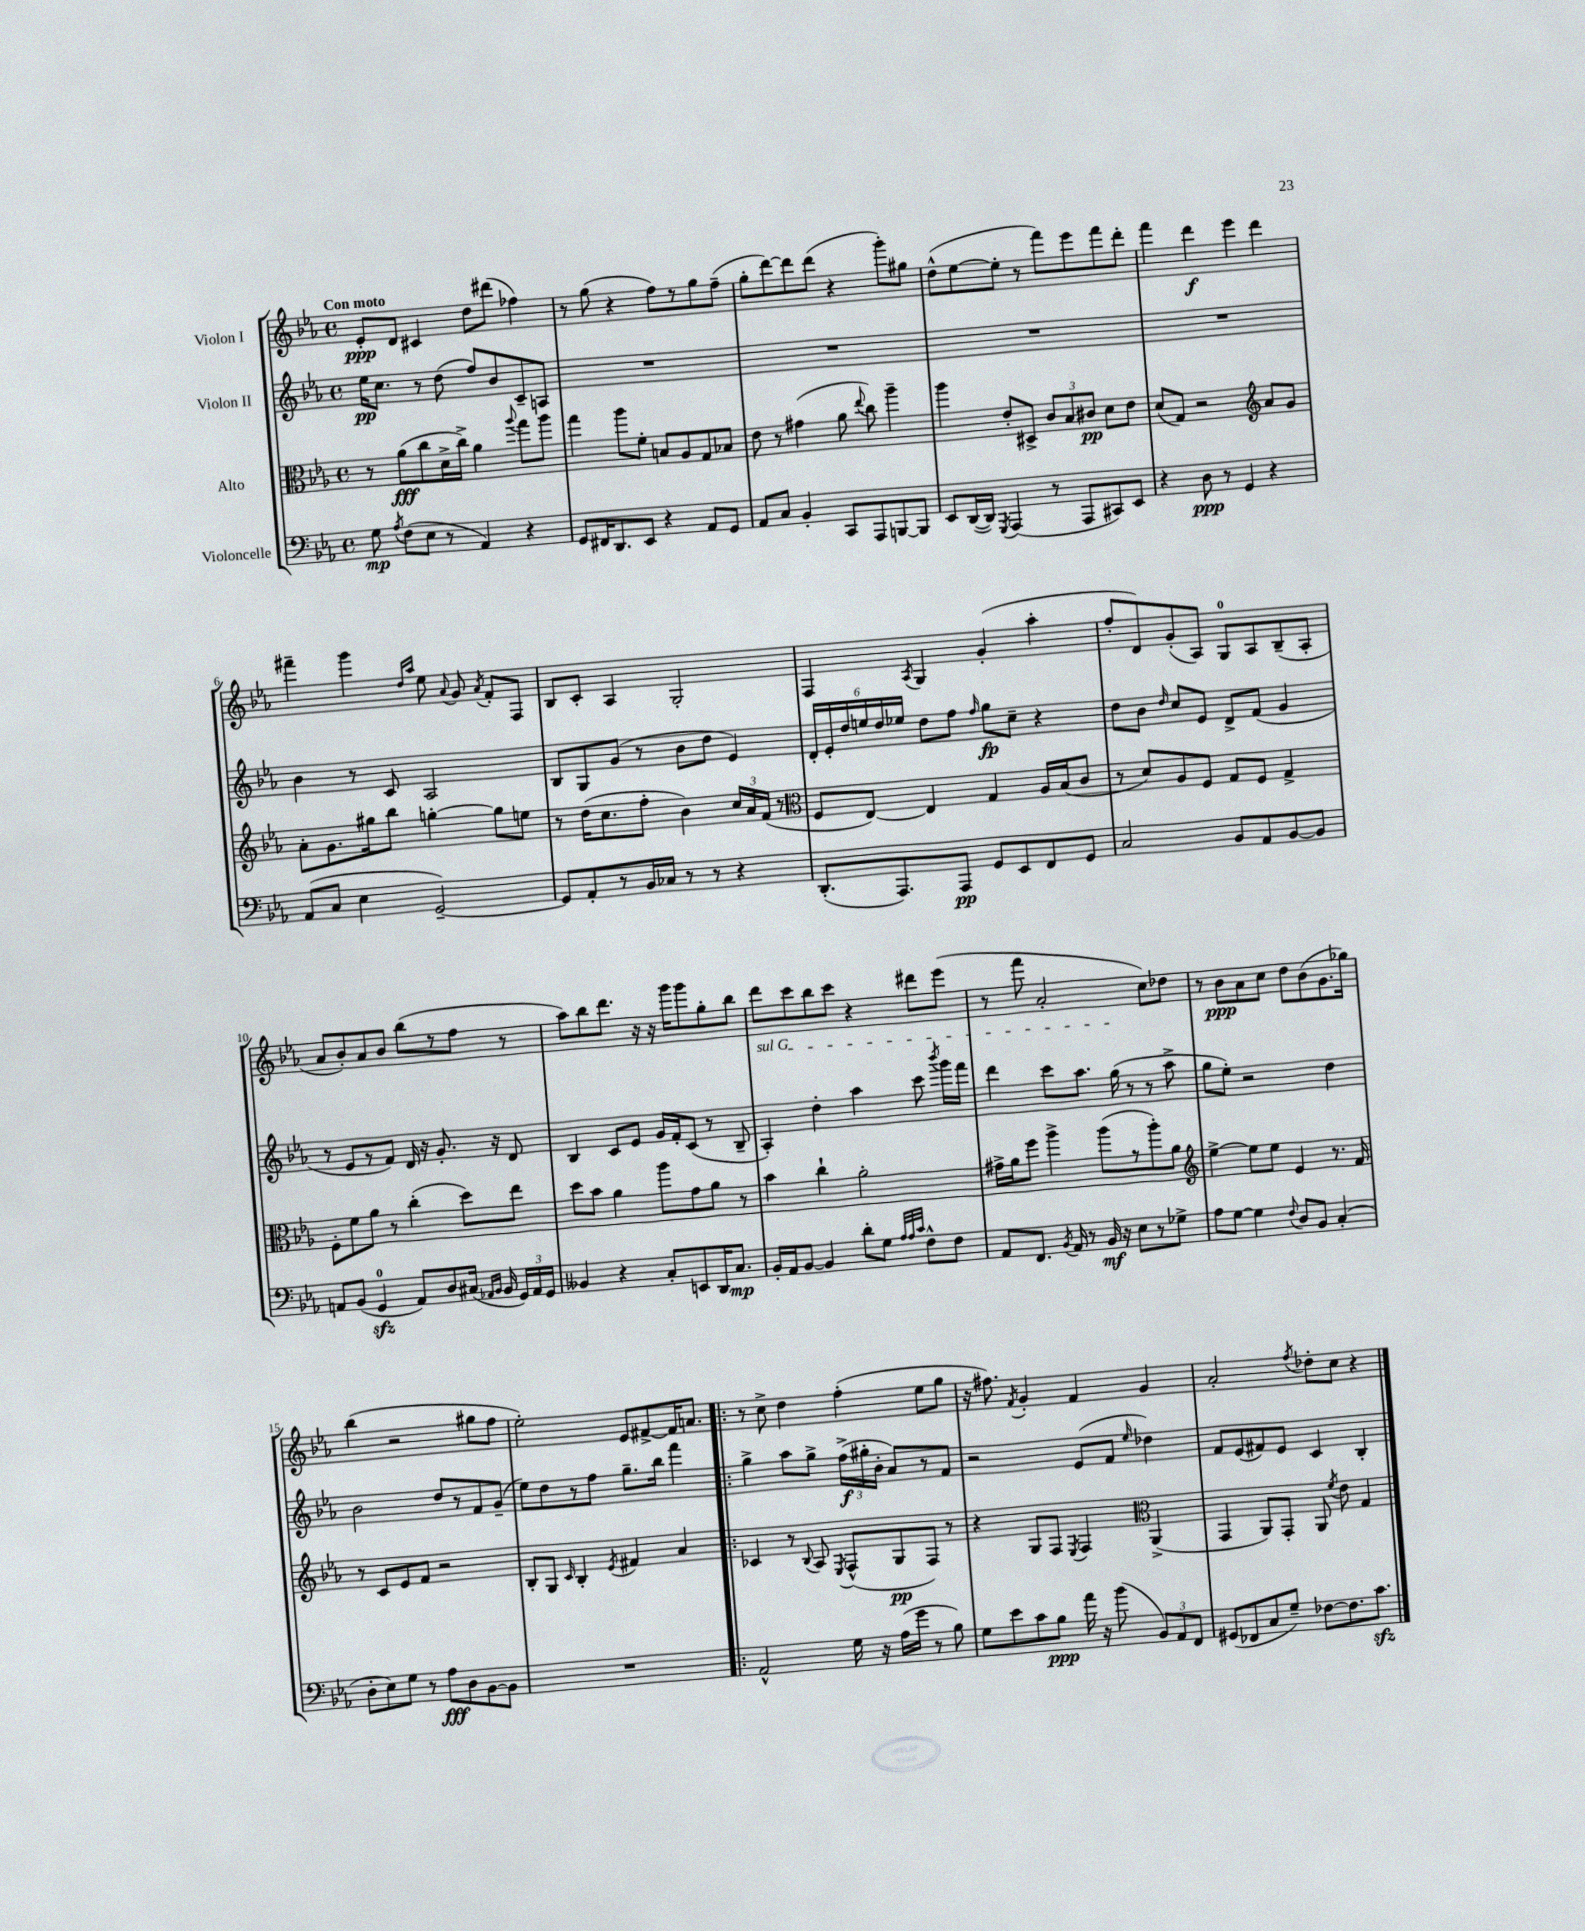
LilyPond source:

<<
\new StaffGroup <<
\new Staff = "s0" \with { instrumentName = "Violon I" } {
    \clef treble \key ees \major \defaultTimeSignature \time 4/4 \tempo "Con moto"
    \autoBeamOff ees'8[-.\ppp d'8] cis'4 d''8[ dis'''8]( fes''4) |
    r8 g''8( r4 f''8[) r8 g''8 f''8]--( |
    g''8[-. d'''8~) d'''8 d'''8]( r4 g'''8[-.) gis''8] |
    d''8[-^( ees''8~ ees''8]-. r8 f'''8[) ees'''8 f'''8 d'''8]-. |
    f'''4 d'''4\f ees'''4 d'''4 |
    fis'''4-- g'''4 \grace { d''16[ aes''16] } ees''8 \appoggiatura { aes'8 } g'8 \acciaccatura { aes'8 } f'8[-. f8] |
    bes8[ c'8]-. aes4 g2-. |
    f4 \acciaccatura { aes8 } g4 g'4-.( aes''4-. |
    f''8[-. d'8) g'8-.( aes8]) g8[-0 aes8 bes8--( aes8]-. |
    aes'8[ bes'8-.) aes'8 bes'8] bes''8[( r8 f''8] r8 |
    aes''8[) bes''8 d'''8.] r16 r16 g'''16[ g'''8 g''8-. bes''8] |
    d'''8[ c'''8 bes''8 c'''8] r4 dis'''8[ ees'''8]( |
    r8 f'''8 aes'2-. c''8[) des''8] |
    r8 bes'8[\ppp aes'8 c''8] d''8[ bes'8( g'8. ges''16]) |
    bes''4( r2 gis''8[ f''8] |
    ees''2-.) ees'8[ fis'8~-> fis'16 a'8.] |
    \bar ".|:" r8 c''8-> d''4 f''4-.( ees''8[ g''8] |
    r16 fis''8.) \acciaccatura { f'8 } g'4-. f'4 g'4 |
    aes'2-. \acciaccatura { f''8 } des''8[-. c''8] r4 \bar "|." |
}
\new Staff = "s1" \with { instrumentName = "Violon II" } {
    \clef treble \key ees \major \defaultTimeSignature \time 4/4
    \autoBeamOff ees''16[\pp c''8.] r8 d''8( f''8[) bes'8 c'8-- a8] |
    R1 |
    R1 |
    R1 |
    R1 |
    bes'4 r8 c'8 aes2 |
    bes8[ g8 g'8]( r8 bes'8[ d''8] ees'4) |
    \tuplet 6/4 { d'16[-. ees'16-. d''16 e''16 d''16 ees''16] } d''8[ f''8] \grace { f''16 } g''8[\fp c''8]-- r4 |
    d''8[ bes'8] \grace { d''16 } c''8[ ees'8] d'8[-> f'8]( g'4 |
    r8 ees'8[ r8 f'8]) d'16 r16 g'8.-. r16 d'8 |
    bes4 c'8[ ees'8] g'16[ f'16-. c'8]( r8 bes8-- |
    \once \override TextSpanner.bound-details.left.text = \markup { \italic "sul G" } aes4-.\startTextSpan) d''4-. aes''4 c'''8 \acciaccatura { bes'''8 } g'''16[ f'''16] |
    d'''4 c'''8[ aes''8.] g''16\stopTextSpan( r8 r8 aes''8-> |
    g''8[ ees''8]-.) r2 d''4 |
    bes'2 d''8[ r8 f'8 g'8]--( |
    ees''8[) d''8 r8 f''8] g''8.[-- bes''16] f'''4 |
    \bar ".|:" g''4-> aes''8[ g''8]-> \tuplet 3/2 { f''16[->\f( gis''16-. bes'16]-. } aes'8[) r8 f'8] |
    r2 ees'8[( f'8] \grace { ees''16 } des''4) |
    f'8[ ees'8( fis'8) ees'8] c'4 bes4-. \bar "|." |
}
\new Staff = "s2" \with { instrumentName = "Alto" } {
    \clef alto \key ees \major \defaultTimeSignature \time 4/4
    \autoBeamOff r8 aes'8[\fff( c''8 d'16-> c''16]->) aes'4 \appoggiatura { aes''8 } g''8[ aes''8] |
    g''4 aes''8[ f'8]-. b8[ aes8 g8 bes8] |
    ees'8 r8 gis'4( aes'8 \appoggiatura { ees''8 } c''8) aes''4-- |
    aes''4 ees'8[-. dis8]-> \tuplet 3/2 { c'8[ bes8 cis'8]\pp } d'8[ ees'8] |
    d'8[( g8]) r2 \clef treble aes'8[ g'8] |
    aes'8[-. g'8. gis''16 bes''8] g''4~-. g''8[ e''8] |
    r8 d''16[( c''8. f''8]-. bes'4) \tuplet 3/2 { c''16[ aes'16 f'16]( } r8 |
    \clef alto f8[ ees8]~) ees4 g4 aes16[ bes16( c'8] |
    r8 d'8[) aes8 f8] g8[ f8] g4-> |
    f8[-. f'8 aes'8] r8 c''4-.( d''8[) ees''8] |
    d''8[ bes'8] aes'4 aes''8[ g'8 aes'8] r8 |
    bes'4 c''4-! aes'2-. |
    gis'16[-> aes'16 f''8] aes''4-> aes''8[( r8 aes''8-.) aes'8] |
    \clef treble ees''4~-> ees''8[ ees''8] ees'4 r8. f'16 |
    r8 c'8[ ees'8 f'8] r2 |
    bes8[-. g8] \grace { c'16 } bes4-. \acciaccatura { ees'8 } fis'4 aes'4 |
    \bar ".|:" ces'4 r8 \appoggiatura { bes8 } aes8 \acciaccatura { ees8 } f8[-^( g8\pp f8]) r8 |
    r4 g8[ f8] \acciaccatura { ees8 } f4 \clef alto aes,4->( |
    g,4 aes,8[) g,8]-. aes,8 \acciaccatura { f'8 } ees'8 g4 \bar "|." |
}
\new Staff = "s3" \with { instrumentName = "Violoncelle" } {
    \clef bass \key ees \major \defaultTimeSignature \time 4/4
    \autoBeamOff g8\mp \acciaccatura { aes8 } f8[( ees8] r8 aes,4) r4 |
    g,8[ fis,16 d,8. ees,8] r4 aes,8[ g,8] |
    aes,8[ c8] bes,4-. c,8[ aes,,8 b,,8~ b,,8] |
    ees,8[ d,16~( d,16]) \acciaccatura { g,,8 } aes,,4( r8 aes,,8[ cis,8) ees,8] |
    r4 d8\ppp r8 g,4 r4 |
    aes,8[( c8] ees4 g,2~--) |
    g,8[ aes,8-. r8 bes,16 ces16] r8 r8 r4 |
    d,8.[-.( aes,,8.) aes,,8]\pp g,8[ ees,8 f,8 g,8] |
    c2 bes,8[ aes,8 bes,8~ bes,8] |
    a,8[ bes,8]( g,4-0\sfz a,8[) d8 cis16]( \grace { aes,16[ bes,16] } bes,16 \tuplet 3/2 { g,16[) aes,16 g,16] } |
    beses,4 r4 c8[-. e,8 d,16 c8.]\mp |
    bes,16[-. aes,16 bes,8]~ bes,4 d'8[-. g8] \grace { aes32[ aes32 c'32] } f8[-^ f8] |
    aes,8[ f,8.] \acciaccatura { bes,8 } aes,16 r8 bes,16\mf r16 ees8[ r8 ges8]-> |
    aes8[ g8]~ g4 \appoggiatura { f8 } d8[ bes,8] c4-.( |
    d8[-. ees8) g8] r8 aes8[\fff d8 bes,8~ bes,8] |
    R1 |
    \bar ".|:" aes,2-^ g16 r16 aes16[( g'16] r8 bes8) |
    g8[ ees'8 c'8 bes8]\ppp aes'16 r16 bes'8( \tuplet 3/2 { bes,8[) aes,8 f,8] } |
    gis,8[( fes,8 c8 g8]--) fes8[~ fes8. c'8.]\sfz \bar "|." |
}
>>
>>
